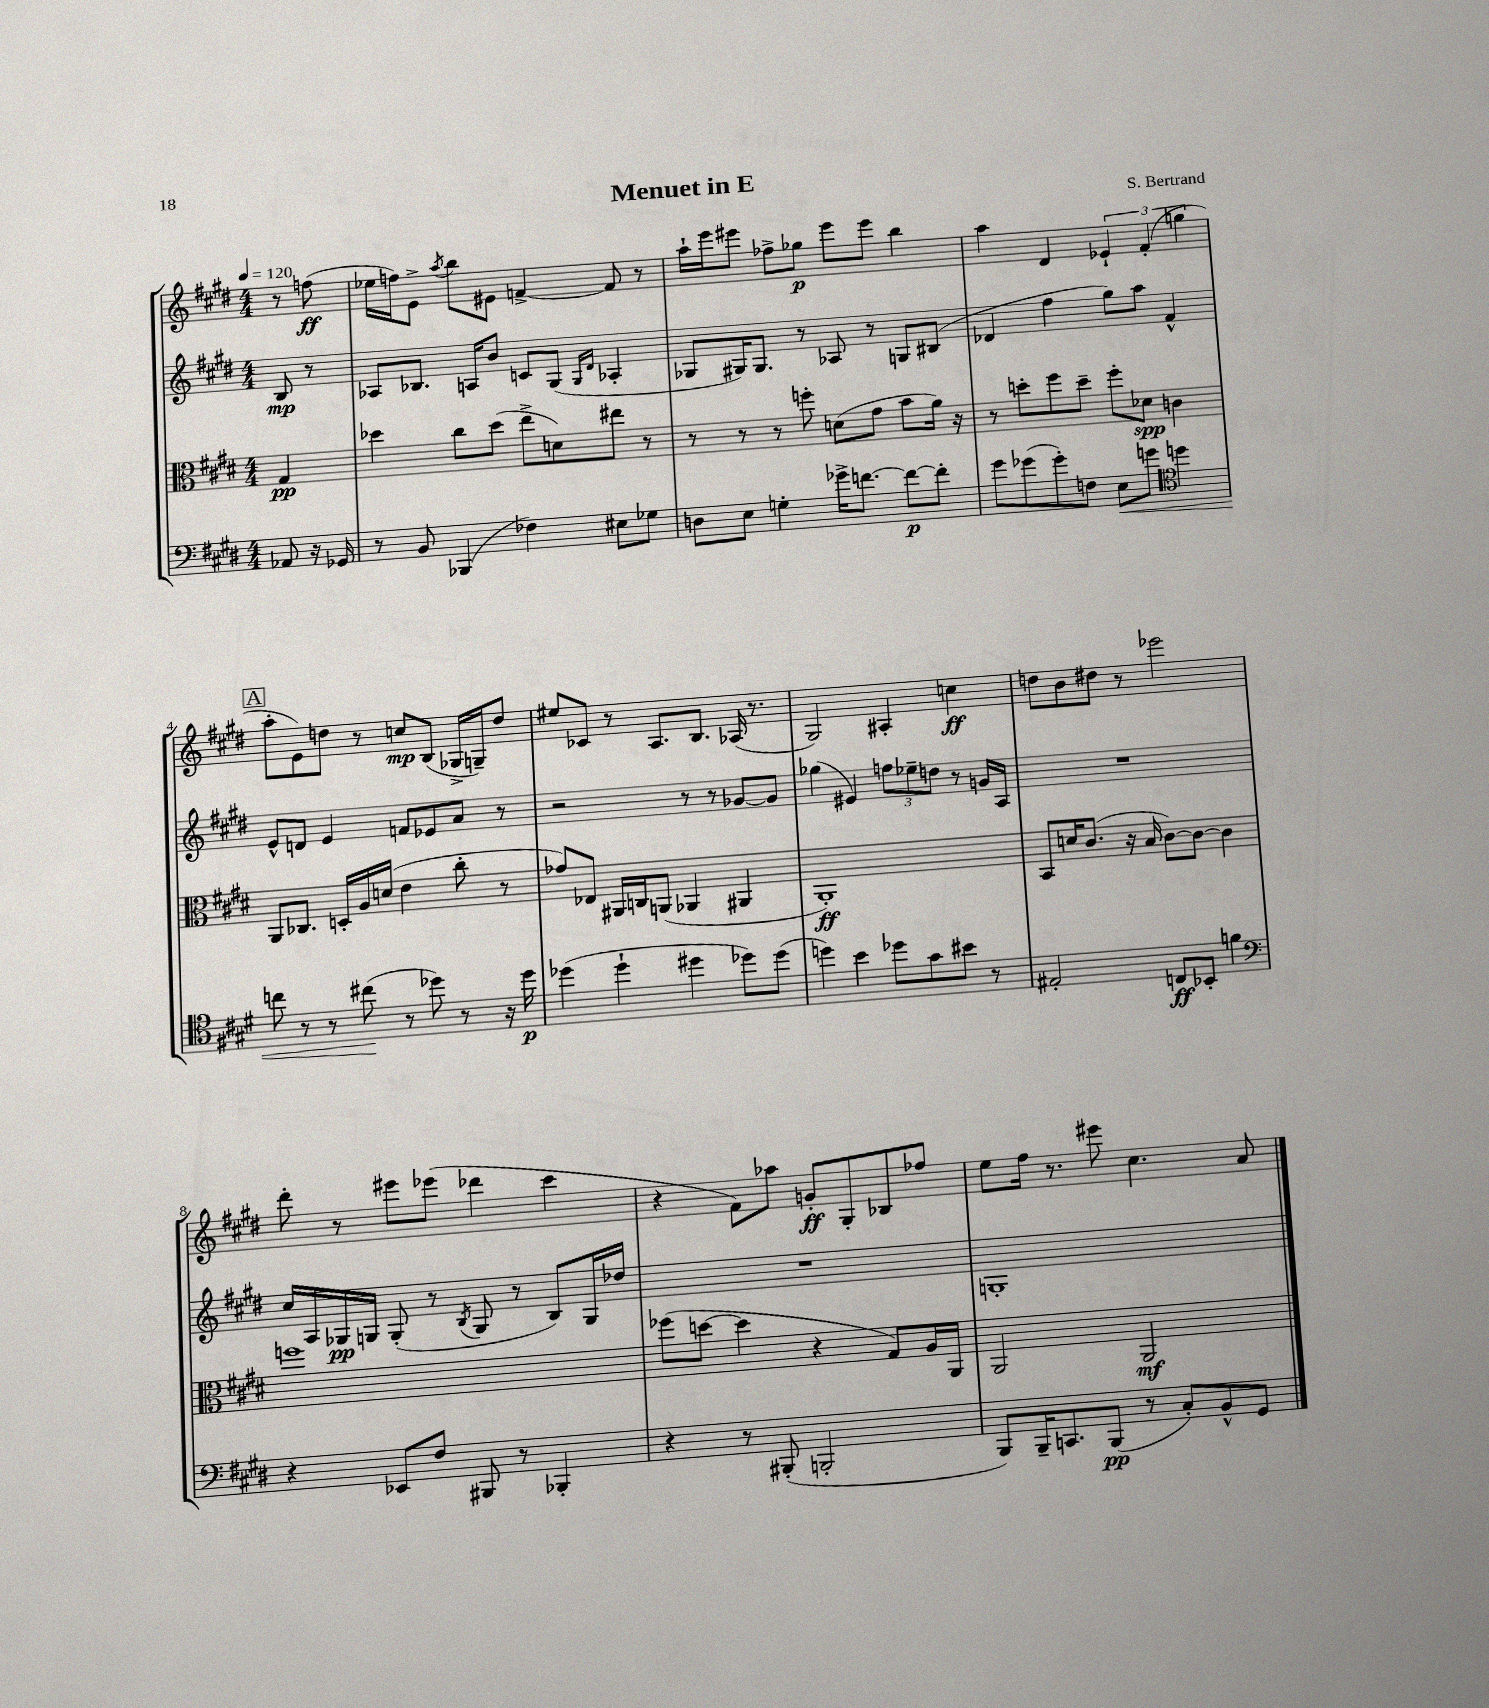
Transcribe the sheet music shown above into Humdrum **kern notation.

**kern	**kern	**kern	**kern
*staff4	*staff3	*staff2	*staff1
*clefF4	*clefC3	*clefG2	*clefG2
*k[f#c#g#d#]	*k[f#c#g#d#]	*k[f#c#g#d#]	*k[f#c#g#d#]
*M4/4	*M4/4	*M4/4	*M4/4
*MM120	*MM120	*MM120	*MM120
8AA-	4G#	8B	8r
16r	.	8r	(8ff
16GG-	.	.	.
=	=	=	=
8r	4dd-	8A-	16ee-
.	.	.	16ff)
8BB	.	8.B-	8e^
.	.	.	8qaa
(4BBB-	8cc#	.	8bb
.	.	16A	.
.	(8dd-	8b	8e#
4F-)	8ee^	8c	[4f^
.	8d)	(8G#	.
.	.	16qqG#	.
.	.	16qqd#	.
8E#	8ee#	4A-'	8f]
8G-	8r	.	8r
=	=	=	=
8D	8r	8G-	16aa`
.	.	.	16eee
8E	8r	16G#)	8eee#
.	.	8.G#	.
4G'	8r	.	8ff-^
.	8ff'	8r	8gg-
16g-^	(8d	8A-	8eee#
[8.f	.	.	.
.	8g#	8r	8eee#
8f_	8b	8G	4bb
8f']	16a)	(8B#	.
.	16r	.	.
=	=	=	=
8g#	8r	4d-	4aa
(8g-	8dd'	.	.
8g-')	8ff#	4ff#	4d#
8F	8dd~	.	.
8E	8ff#'	8gg#)	6e-`
8g	8d-	8aa	.
.	.	.	(6f#'
*clefC4	*	*	*
4dd	4c	4f#^^	.
.	.	.	6gg
=	=	=	=
8cc	8AA	8e^^	8aa'
8r	8.C-	8d	8e)
8r	.	4e	8dd
.	16D'	.	.
(8cc#	16A	.	8r
.	(16d	.	.
8r	4e	8f	8cc
8dd-)	.	8e-	(8B
8r	8cc#'	8a	16G-^
.	.	.	16G~)
16r	8r	8r	8dd
16dd-	.	.	.
=	=	=	=
(4dd-	8g-)	2r	8ee#
.	8E-	.	8c-
4dd-`	16AA#	.	8r
.	16C	.	.
.	(8AA	.	8.A
4dd#	4AA-	8r	.
.	.	.	8.B
.	.	8r	.
8dd-)	4AA#	[8g-	(16A-
.	.	.	8.r
(8dd-	.	8g-]	.
=	=	=	=
4dd)	1AA')	(4gg-	2G#)
4b	.	4e#)	.
8dd-	.	12ff	4A#'
.	.	12ee-~	.
8g#	.	.	.
.	.	12dd	.
8b#	.	8r	4cc
8r	.	16g	.
.	.	16A	.
=	=	=	=
2E#'	8BB	1r	8dd
.	16d	.	8b
.	(8.c#	.	.
.	.	.	8dd#
.	16r	.	8r
.	16B	.	.
8C	[8c#)	.	2eee-
8BB-'	8c#_	.	.
4f	4c#]	.	.
=	=	=	=
*clefF4	*	*	*
4r	1ff	16cc#	8ddd#'
.	.	16A	.
.	.	16G-	8r
.	.	16G	.
8EE-	.	(8G'	8eee#
8F#	.	8r	(8eee-
.	.	8qB	.
8BBB#	.	8G	4ddd-
8r	.	8r	.
4BBB-'	.	8B)	4ccc#
.	.	16G	.
.	.	16dd-	.
=	=	=	=
4r	(8ff-	1r	4r
.	[8dd	.	.
8r	4dd]	.	8f#)
(8BBB#'	.	.	8aa-
2BBB'	4r	.	8g'
.	.	.	8G#'
.	8G#)	.	8B-
.	16A	.	8ff-
.	16AA	.	.
=	=	=	=
8BBB)	2AA	1G'	8ee
16BBB~	.	.	16ff#
8.CC	.	.	8.r
(8BBB	.	.	8eee#
8r	2AA	.	4.cc#
8C#')	.	.	.
8BB^^	.	.	.
8GG#	.	.	8a
==	==	==	==
*-	*-	*-	*-
